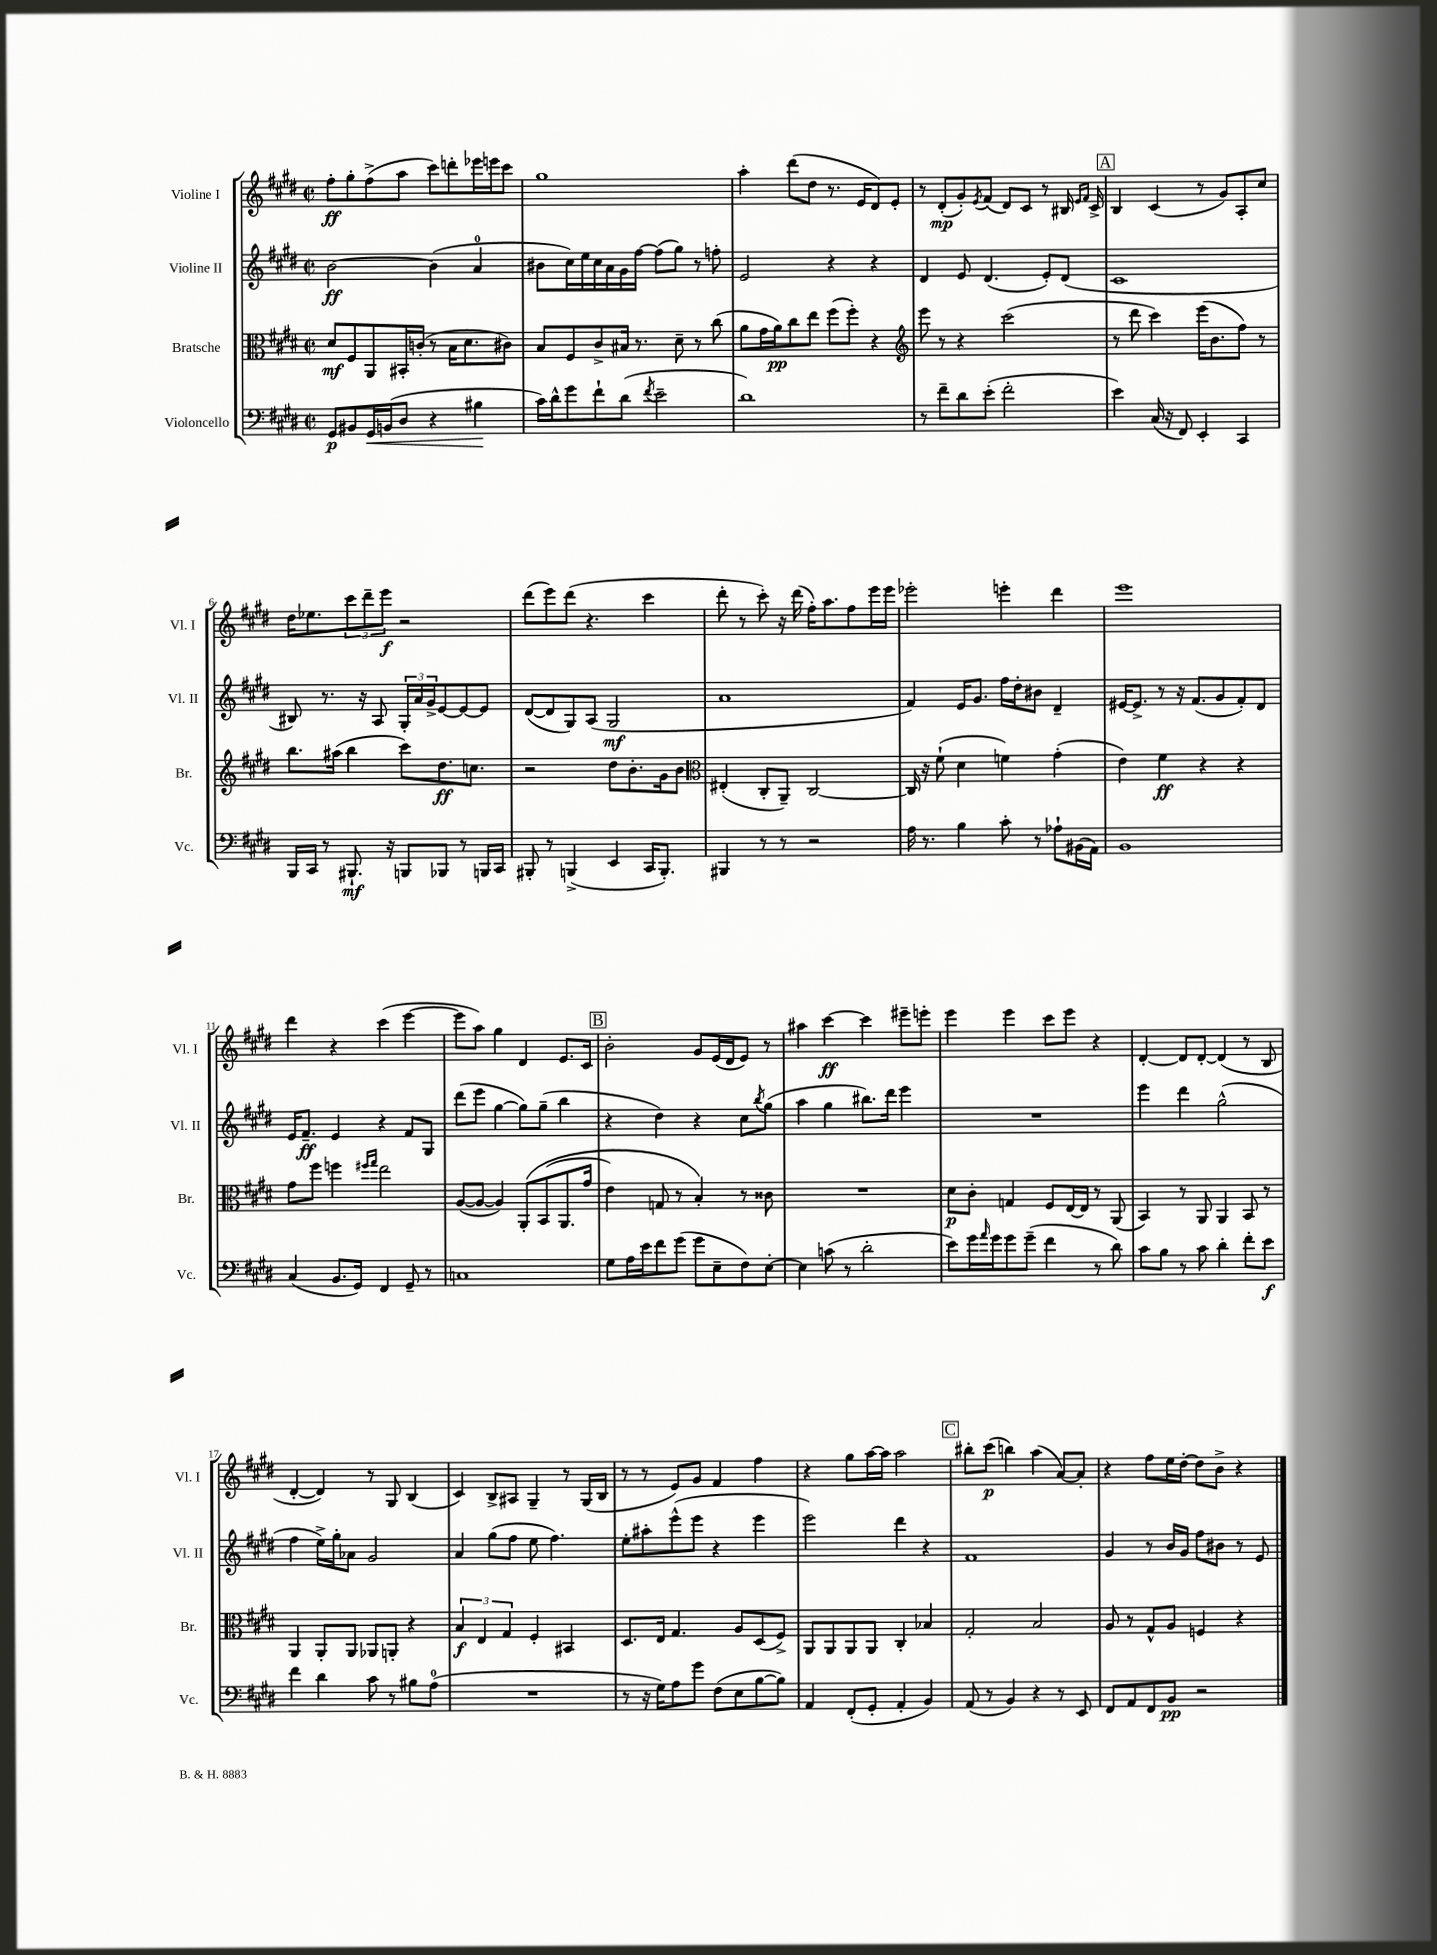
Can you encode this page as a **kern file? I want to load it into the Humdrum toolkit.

**kern	**dynam	**kern	**dynam	**kern	**dynam	**kern	**dynam
*part4	*part4	*part3	*part3	*part2	*part2	*part1	*part1
*staff4	*staff4	*staff3	*staff3	*staff2	*staff2	*staff1	*staff1
*I"Violoncello	*	*I"Bratsche	*	*I"Violine II	*	*I"Violine I	*
*I'Vc.	*	*I'Br.	*	*I'Vl. II	*	*I'Vl. I	*
*clefF4	*	*clefC3	*	*clefG2	*	*clefG2	*
*k[f#c#g#d#]	*	*k[f#c#g#d#]	*	*k[f#c#g#d#]	*	*k[f#c#g#d#]	*
*M2/2	*	*M2/2	*	*M2/2	*	*M2/2	*
*met(c|)	*	*met(c|)	*	*met(c|)	*	*met(c|)	*
=1	=1	=1	=1	=1	=1	=1	=1
8GG#/L	p	8d#/L	mf	[2b\	ff	8ff#'\L	ff
8BB#X/	.	8F#/	.	.	.	8gg#'\	.
!	!LO:HP:b	!	!	!	!	!	!
16GG#/L	<	8AA/	.	.	.	(8ff#^\	.
(16BBn/J	.	.	.	.	.	.	.
8D#/J	.	16BB#X'/L	.	.	.	8aa\J	.
.	.	(16cn'/JJ	.	.	.	.	.
4r	.	8r	.	(4b\]	.	8ccc#\L)	.
.	.	16B\KL	.	.	.	8dddn'\	.
.	.	8.d#\	.	.	.	.	.
4B#X\	.	.	.	4a/	.	16eee-X\L	.
.	.	.	.	.	.	16eeen\J	.
.	.	8c#X\J)	.	.	.	8ccc#\J	.
.	[	.	.	.	.	.	.
=2	=2	=2	=2	=2	=2	=2	=2
16c#\LL)	.	8B/L	.	8b#X\L	.	1gg#	.
16d#^^\J	.	.	.	.	.	.	.
8g#\	.	8F#/	.	16cc#\L)	.	.	.
.	.	.	.	16ee\	.	.	.
8f#`\	.	8c#^/	.	16cc#\	.	.	.
.	.	.	.	16a\	.	.	.
(8d#\J	.	16B#X/Jk	.	16g#\	.	.	.
.	.	8.r	.	[16ff#\JJ	.	.	.
8qf#/	.	.	.	.	.	.	.
2e~\	.	.	.	(8ff#\L]	.	.	.
.	.	8d#~\	.	8gg#\J)	.	.	.
.	.	8r	.	8r	.	.	.
.	.	(8cc#\	.	8ffn'\	.	.	.
=3	=3	=3	=3	=3	=3	=3	=3
1d#)	.	8a\L	.	2e/	.	4aa'\	.
.	.	16g#\L	.	.	.	.	.
.	.	16a\J)	pp	.	.	.	.
.	.	8cc#\	.	.	.	(8ddd#\L	.
.	.	8ee\J	.	.	.	8dd#\J	.
.	.	(8ff#\L	.	4r	.	8.r	.
.	.	8ff#'\J)	.	.	.	.	.
.	.	.	.	.	.	16e/KL	.
.	.	4r	.	4r	.	8d#/)	.
.	.	.	.	.	.	8e'/J	.
=4	=4	=4	=4	=4	=4	=4	=4
*	*	*clefG2	*	*	*	*	*
8r	.	8eee\	.	4d#/	.	8r	.
8f#~\L	.	8r	.	.	.	(8d#'/L	mp
8d#\	.	4r	.	8e/	.	8g#'/)	.
.	.	.	.	.	.	8qe/	.
(8e'\J	.	.	.	(4.d#/	.	(8f#/J	.
2f#'\	.	(2ccc#\	.	.	.	8d#/L)	.
.	.	.	.	.	.	8c#/J	.
.	.	.	.	8e'/L)	.	8r	.
.	.	.	.	(8d#/J	.	16B#X/	.
.	.	.	.	.	.	16qqe/LL	.
.	.	.	.	.	.	16qqf#/JJ	.
.	.	.	.	.	.	16c#^/	.
!!LO:REH:place=s1:t=A
=5	=5	=5	=5	=5	=5	=5	=5
4e\)	.	8r	.	1c#	.	4B/	.
.	.	8ddd#\	.	.	.	.	.
(16C#/	.	4ccc#\)	.	.	.	(4c#/	.
16r	.	.	.	.	.	.	.
8FF#/)	.	.	.	.	.	.	.
4EE'/	.	(16eee\KL	.	.	.	8r	.
.	.	8.b\	.	.	.	.	.
.	.	.	.	.	.	8g#/L)	.
4CC#/	.	8ff#\J)	.	.	.	8A'/	.
.	.	8r	.	.	.	8cc#/J	.
!!LO:LB:g=z
=6	=6	=6	=6	=6	=6	=6	=6
16BBB/LL	.	8.bb\L	.	8B#X/)	.	16dd#\KL	.
16CC#/JJ	.	.	.	.	.	8.ee-X\	.
8r	.	.	.	8.r	.	.	.
.	.	(16aa#X\Jk	.	.	.	.	.
8.BBB#X`/	mf	4bb\	.	.	.	12ccc#\	.
.	.	.	.	16r	.	.	.
.	.	.	.	.	.	12ddd#~\	.
.	.	.	.	8A/	.	.	.
.	.	.	.	.	.	12eee\J	f
16r	.	.	.	.	.	.	.
8BBBn/L	.	8ccc#\L)	.	24G#'/LL	.	2r	.
.	.	.	.	24a/	.	.	.
.	.	.	.	24g#^/J	.	.	.
8BBB-X/J	.	8.dd#\	ff	[8e/	.	.	.
8r	.	.	.	8e/_	.	.	.
.	.	8.ccn\J	.	.	.	.	.
16BBBn/LL	.	.	.	8e/J]	.	.	.
16CC#/JJ	.	.	.	.	.	.	.
=7	=7	=7	=7	=7	=7	=7	=7
8BBB#X'/	.	2r	.	([8d#/L	.	(8ddd#\L	.
8r	.	.	.	8d#/]	.	8eee\)	.
(4BBBn^/	.	.	.	8G#/)	.	(8ddd#\J	.
.	.	.	.	(8A/J	.	4.r	.
4EE/	.	8dd#\L	.	2G#/	mf	.	.
.	.	8.b'\	.	.	.	.	.
16CC#/KL	.	.	.	.	.	4ccc#\	.
8.BBB'/J)	.	16g#\k	.	.	.	.	.
.	.	8b\J	.	.	.	.	.
=8	=8	=8	=8	=8	=8	=8	=8
*	*	*clefC3	*	*	*	*	*
4BBB#X/	.	(4E#X'/	.	1a	.	8ddd#'\	.
.	.	.	.	.	.	8r	.
8r	.	8C#'/L	.	.	.	8ccc#'\)	.
8r	.	8AA~/J)	.	.	.	16r	.
.	.	.	.	.	.	(16ddd#\	.
2r	.	[2C#/	.	.	.	16ff#'\KL)	.
.	.	.	.	.	.	8.aa\	.
.	.	.	.	.	.	8ff#\	.
.	.	.	.	.	.	16eee\L	.
.	.	.	.	.	.	16eee\JJ	.
=9	=9	=9	=9	=9	=9	=9	=9
16A\	.	16C#/]	.	4f#/)	.	2eee-X'\	.
8.r	.	16r	.	.	.	.	.
.	.	(8f#`\	.	.	.	.	.
4B\	.	4d#\	.	16e/KL	.	.	.
.	.	.	.	8.g#/J	.	.	.
8c#'\	.	4fn\)	.	16ff#\LL	.	4eeen'\	.
.	.	.	.	16dd#'\J	.	.	.
8r	.	.	.	8b#X\J	.	.	.
8A-X`\L	.	(4g#'\	.	4d#~/	.	4ddd#\	.
(16BB#X\L	.	.	.	.	.	.	.
16AA\JJ)	.	.	.	.	.	.	.
=10	=10	=10	=10	=10	=10	=10	=10
1BB	.	4e\)	.	[16e#X/KL	.	1eee	.
.	.	.	.	8.e#^/J]	.	.	.
.	.	4f#\	ff	8r	.	.	.
.	.	.	.	16r	.	.	.
.	.	.	.	(8.f#/L	.	.	.
.	.	4r	.	.	.	.	.
.	.	.	.	8g#/	.	.	.
.	.	4r	.	8f#'/)	.	.	.
.	.	.	.	8d#/J	.	.	.
!!LO:LB:g=z
=11	=11	=11	=11	=11	=11	=11	=11
(4C#/	.	8g#\L	.	16e/KL	.	4ddd#\	.
.	.	.	.	8.f#~/J	ff	.	.
.	.	8ff#\J	.	.	.	.	.
8.BB/L	.	4ffn\	.	4e/	.	4r	.
16GG#/Jk)	.	.	.	.	.	.	.
.	.	16qqff#X/LL	.	.	.	.	.
.	.	16qqgg#/JJ	.	.	.	.	.
4FF#/	.	2ee\	.	4r	.	(4ccc#\	.
8GG#~/	.	.	.	8f#/L	.	[4eee\	.
8r	.	.	.	8G#/J	.	.	.
=12	=12	=12	=12	=12	=12	=12	=12
1Cn	.	([8A/L	.	(8ddd#\L	.	8eee\L]	.
.	.	8A/J_	.	8eee\J	.	8aa\J)	.
.	.	4A/])	.	[4gg#\	.	4gg#\	.
.	.	(8AA'/L	.	8gg#\L])	.	4d#/	.
.	.	(8BB/	.	(8gg#~\J	.	.	.
.	.	8.AA/	.	4bb\	.	8.e/L	.
.	.	16g#/Jk	.	.	.	16c#/Jk	.
!!LO:REH:place=s1:t=B
=13	=13	=13	=13	=13	=13	=13	=13
8G#\L	.	4e\)	.	4r	.	2b'\	.
16A\L	.	.	.	.	.	.	.
16e\J	.	.	.	.	.	.	.
8f#\	.	8Gn/	.	4dd#\)	.	.	.
(8g#\J	.	8r	.	.	.	.	.
8g#\L	.	4B'/)	.	4r	.	8g#/L	.
8E~\	.	.	.	.	.	(16e/L	.
.	.	.	.	.	.	16d#/J	.
8F#\)	.	8r	.	8cc#\L	.	8e/J)	.
.	.	.	.	8qbb/	.	.	.
[8E'\J	.	8c##X\	.	(8gg#\J	.	8r	.
=14	=14	=14	=14	=14	=14	=14	=14
4E\]	.	1r	.	4aa\	.	4aa#X\	.
(8cn\	.	.	.	4gg#\	.	[4ccc#\	ff
8r	.	.	.	.	.	.	.
2d#'\	.	.	.	8.bb#X\L)	.	4ccc#\]	.
.	.	.	.	16ddd#\Jk	.	.	.
.	.	.	.	4eee\	.	8eee#X~\L	.
.	.	.	.	.	.	8eeen'\J	.
=15	=15	=15	=15	=15	=15	=15	=15
8e\L)	.	8d#\L	p	1r	.	4eee\	.
16g#\L	.	8c#'\J	.	.	.	.	.
16qqa/	.	.	.	.	.	.	.
16g#\J	.	.	.	.	.	.	.
8g#\	.	4Gn/	.	.	.	4eee\	.
(8g#~\J	.	.	.	.	.	.	.
4f#\	.	8F#/L	.	.	.	8ccc#\L	.
.	.	[16E/L	.	.	.	8eee\J	.
.	.	16E/JJ]	.	.	.	.	.
8r	.	8r	.	.	.	4r	.
8d#\)	.	(8AA/	.	.	.	.	.
=16	=16	=16	=16	=16	=16	=16	=16
8c#\L	.	4BB/)	.	4eee\	.	[4d#'/	.
8B\J	.	.	.	.	.	.	.
8r	.	8r	.	4ddd#\	.	8d#/L]	.
8c#\	.	8AA/	.	.	.	[8d#'/J	.
4d#'\	.	4AA/	.	(2gg#^^\	.	(4d#/]	.
8f#'\L	.	8BB/	.	.	.	8r	.
8e\J	f	8r	.	.	.	8B/	.
!!LO:LB:g=z
=17	=17	=17	=17	=17	=17	=17	=17
4f#\	.	4AA/	.	4ff#\	.	[4d#'/	.
4d#\	.	8AA'/L	.	16ee^\LL)	.	4d#/])	.
.	.	.	.	16gg#'\J	.	.	.
.	.	8AA/J	.	8a-X\J	.	.	.
8c#\	.	8AA-X/L	.	2g#/	.	8r	.
8r	.	8AAn'/J	.	.	.	8G#/	.
8B#X\L	.	4r	.	.	.	(4B/	.
(8A\J	.	.	.	.	.	.	.
=18	=18	=18	=18	=18	=18	=18	=18
1r	.	6B/	f	4a/	.	4c#/)	.
.	.	6E/	.	.	.	.	.
.	.	.	.	(8gg#\L	.	8B^/L	.
.	.	6G#/	.	.	.	.	.
.	.	.	.	8ff#\J	.	8A#X/J	.
.	.	4F#'/	.	8ee\	.	4G#~/	.
.	.	.	.	4.ff#\)	.	.	.
.	.	4BB#X/	.	.	.	8r	.
.	.	.	.	.	.	(16G#/LL	.
.	.	.	.	.	.	16B/JJ	.
=19	=19	=19	=19	=19	=19	=19	=19
8r	.	8.D#/L	.	8ee'\L	.	8r	.
16r	.	.	.	8aa#X'\	.	8r	.
16G#\KL)	.	16E/Jk	.	.	.	.	.
8A\	.	4.G#/	.	(8eee^^\	.	8e/L)	.
8g#\J	.	.	.	8eee\J	.	8g#/J	.
(8F#\L	.	.	.	4r	.	4f#/	.
8E\	.	8A/L	.	.	.	.	.
[8B\	.	(8D#/	.	4eee\	.	4ff#\	.
8B\J])	.	8F#^/J)	.	.	.	.	.
=20	=20	=20	=20	=20	=20	=20	=20
4AA/	.	8AA/L	.	2eee\)	.	4r	.
.	.	8AA/	.	.	.	.	.
(8FF#'/L	.	8AA/	.	.	.	8gg#\L	.
8GG#'/J	.	8AA/J	.	.	.	[16aa\L	.
.	.	.	.	.	.	16aa\JJ]	.
4AA'/	.	4C#'/	.	4ddd#\	.	2aa\	.
4BB/)	.	4B-X/	.	4r	.	.	.
!!LO:REH:place=s1:t=C
=21	=21	=21	=21	=21	=21	=21	=21
(8AA/	.	2G#'/	.	1f#	.	8bb#X'\L	.
8r	.	.	.	.	.	(8ccc#\J	p
4BB/)	.	.	.	.	.	4bbn\)	.
4r	.	2B/	.	.	.	(4aa\	.
8r	.	.	.	.	.	[8a/L)	.
8EE/	.	.	.	.	.	8a'/J]	.
=22	=22	=22	=22	=22	=22	=22	=22
8FF#/L	.	8A/	.	4g#/	.	4r	.
8AA/	.	8r	.	.	.	.	.
8FF#/	.	8G#^^/L	.	8r	.	8ff#\L	.
8BB/J	pp	8A/J	.	16b/LL	.	16ee\L	.
.	.	.	.	16g#/JJ	.	[16dd#'\JJ	.
2r	.	4Fn/	.	8ff#\L	.	8dd#\L]	.
.	.	.	.	8b#X\J	.	8b^\J	.
.	.	4r	.	8r	.	4r	.
.	.	.	.	8e/	.	.	.
==	==	==	==	==	==	==	==
*-	*-	*-	*-	*-	*-	*-	*-
